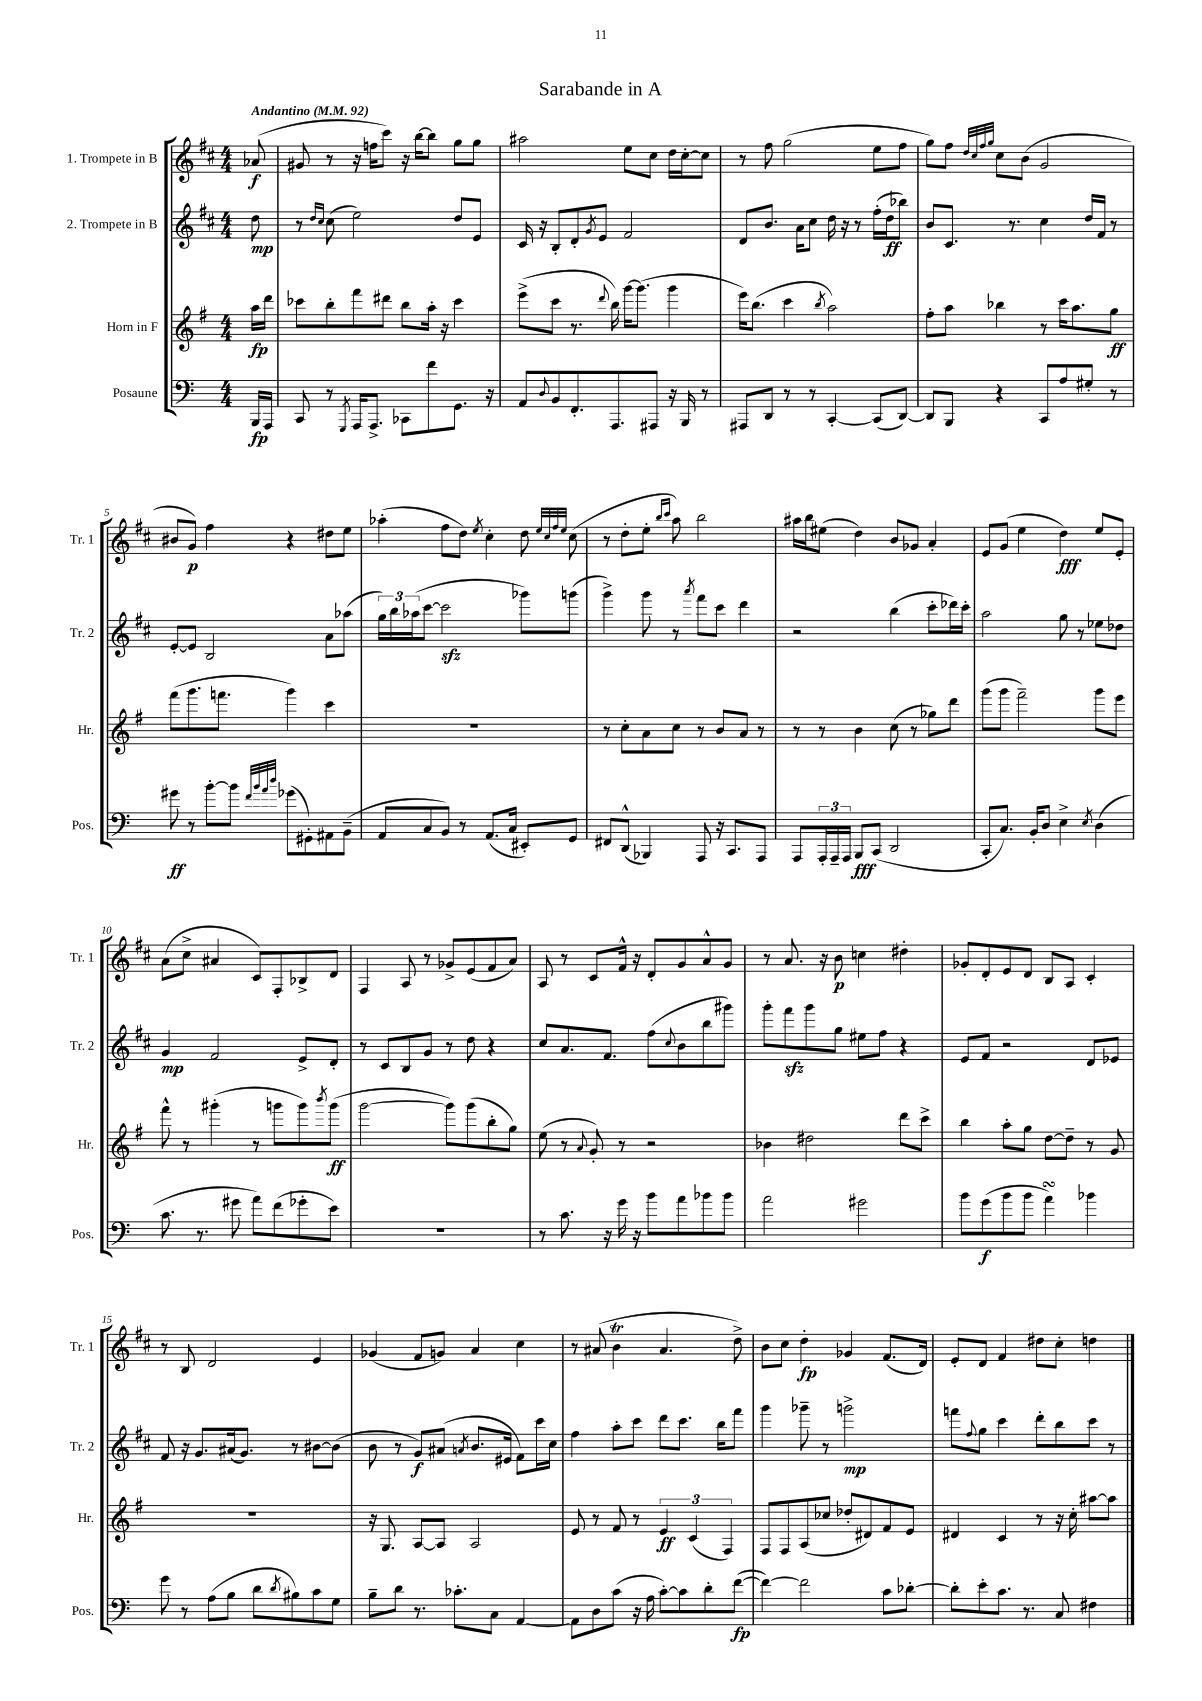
\header { title = "Sarabande in A" }
<<
\new StaffGroup <<
\new Staff = "s0" \with { instrumentName = "1. Trompete in B" shortInstrumentName = "Tr. 1" } {
    \clef treble \key d \major \numericTimeSignature \time 4/4 \partial 8 \tempo "Andantino" 4 = 92
    aes'8\f( |
    gis'8 r8 r16 f''16 cis'''8) r16 b''16~ b''8 g''8 g''8 |
    ais''2 e''8 cis''8 d''16 cis''16~-. cis''8 |
    r8 fis''8 g''2( e''8 fis''8 |
    g''8) fis''8 \grace { d''32 cis''32 fis''32 g''32 } cis''8 b'8( g'2 |
    bis'8 g'8\p) fis''4 r4 dis''8 e''8 |
    aes''4-.( fis''8 d''8) \acciaccatura { e''8 } cis''4-. d''8 \grace { e''32 cis''32 fis''32 e''32 } cis''8( |
    r8 d''8-. e''8-. \grace { b''16 cis'''16 } a''8) b''2 |
    ais''16 b''16 eis''8( d''4) b'8 ges'8 a'4-. |
    e'8 g'8( e''4 d''4\fff) e''8 e'8-. |
    a'8( cis''8-> ais'4 cis'8) fis8-. bes8-> d'8 |
    fis4 a8 r8 ges'8-> e'8( fis'8 a'8) |
    a8 r8 cis'8 fis'16-^ r16 d'8-. g'8 a'8-^ g'8 |
    r8 a'8. r16 b'8\p c''4 dis''4-. |
    ges'8-. d'8-. e'8 d'8 b8 a8 cis'4-. |
    r8 b8 d'2 e'4 |
    ges'4( fis'8 g'8) a'4 cis''4 |
    r8 ais'8( b'4\trill ais'4. d''8->) |
    b'8 cis''8 d''4-.\fp ges'4 fis'8.( d'16) |
    e'8-. d'8 fis'4 dis''8 cis''8-. d''4 \bar "|." |
}
\new Staff = "s1" \with { instrumentName = "2. Trompete in B" shortInstrumentName = "Tr. 2" } {
    \clef treble \key d \major \numericTimeSignature \time 4/4 \partial 8
    d''8\mp |
    r8 \grace { d''16 cis''16 } cis''8( e''2) d''8 e'8 |
    cis'16 r16 b8-. d'8-. \acciaccatura { g'8 } e'8 fis'2 |
    d'8 b'8. a'16 cis''8 d''16 r16 r8 fis''16-.( d''16\ff bes''8) |
    b'8 cis'8. r8. cis''4 d''16 fis'16 r8 |
    e'8~-. e'8 b2 a'8 aes''8( |
    \tuplet 3/2 { g''16) b''16 aes''16( } cis'''8~ cis'''2\sfz ges'''8) g'''8( |
    g'''4->) g'''8 r8 \acciaccatura { a'''8 } fis'''8 cis'''8 d'''4 |
    r2 b''4( cis'''8-. des'''16) cis'''16-. |
    a''2 g''8 r8 ees''8 des''8 |
    g'4\mp fis'2 e'8-> d'8-. |
    r8 cis'8 b8 g'8 r8 d''8 r4 |
    cis''8 a'8. fis'8. fis''8( \appoggiatura { cis''8 } b'8 b''8 gis'''8) |
    g'''8-. fis'''8\sfz g'''8 g''8 eis''8 fis''8 r4 |
    e'8 fis'8 r2 d'8 ees'8 |
    fis'8 r16 g'8. ais'16( g'8.) r8 bis'8~ bis'8( |
    b'8 r8 g'8\f) ais'8( \acciaccatura { a'8 } b'8. eis'16 fis'8) cis'''16 cis''16 |
    fis''4 a''8-. cis'''8 d'''8 cis'''8. b''16 fis'''8 |
    g'''4 ges'''8-- r8 g'''2->\mp |
    f'''8 \appoggiatura { fis''8 } g''8 cis'''4 d'''8-. b''8 cis'''8 r8 \bar "|." |
}
\new Staff = "s2" \with { instrumentName = "Horn in F" shortInstrumentName = "Hr." } {
    \clef treble \key g \major \numericTimeSignature \time 4/4 \partial 8
    a''16\fp d'''16 |
    ces'''8 b''8-. fis'''8 dis'''8 b''8 a''16-. r16 ces'''4 |
    e'''8->( c'''8 r8. \appoggiatura { d'''8 } b''16) g'''16~ g'''8.( g'''4 |
    e'''16) b''8.( c'''4 \acciaccatura { b''8 } a''2) |
    fis''8-. a''8 bes''4 r8 c'''16 a''8. g''8\ff |
    fis'''8( g'''8. f'''8. g'''4) c'''4 |
    R1 |
    r8 c''8-. a'8 c''8 r8 b'8 a'8 r8 |
    r8 r8 b'4 c''8( r8 ges''8) d'''8 |
    g'''8( g'''8 fis'''2--) g'''8 e'''8 |
    fis'''8-^ r8 gis'''4-.( r8 g'''8 g'''8) \acciaccatura { b'''8 } g'''8\ff( |
    g'''2~ g'''8) g'''8( b''8-. g''8) |
    e''8( r8 \appoggiatura { a'8 } g'8-.) r8 r2 |
    bes'4 dis''2 d'''8 c'''8-> |
    b''4 a''8-. g''8 d''8~ d''8-- r8 g'8 |
    R1 |
    r16 g8. a8~ a8 a2 |
    e'8 r8 fis'8 r8 \tuplet 3/2 { e'4\ff c'4( fis4) } |
    fis8 fis8 a8( ces''8 des''8-. dis'8) fis'8 e'8 |
    dis'4 c'4 r8 r16 c''16-. ais''8~ ais''8 \bar "|." |
}
\new Staff = "s3" \with { instrumentName = "Posaune" shortInstrumentName = "Pos." } {
    \clef bass \key c \major \numericTimeSignature \time 4/4 \partial 8
    b,,16\fp a,,16 |
    c,8 r8 \acciaccatura { g,,8 } a,,16 a,,8.-> ces,8 f'8 g,8. r16 |
    a,8 \appoggiatura { d8 } b,8 f,8.-. a,,8. ais,,8 r16 b,,16 r8 |
    ais,,8 d,8 r8 r8 c,4~-. c,8( d,8~) |
    d,8 b,,8 r4 c,8 a8 gis8-. r8 |
    gis'8\ff r8 b'8~-. b'8 \grace { f'32 b'32 a'32 d''32 } ges'8( gis,8-.) ais,8 b,8--( |
    a,8 c8 b,8) r8 a,8.( c16 eis,8-.) g,8 |
    fis,8 d,8-^( bes,,4) a,,8 r16 c,8. a,,8 |
    a,,8 \tuplet 3/2 { a,,16-. a,,16-- a,,16 } b,,8\fff c,8( d,2 |
    c,8-. c8.) b,16-. d8 e4-> \acciaccatura { e8 } d4( |
    c'8. r8. gis'8 a'8) f'8( ges'8-. e'8) |
    R1 |
    r8 c'8. r16 g'16 r16 b'8 a'8 bes'8 bes'8 |
    a'2 gis'2 |
    b'8 g'8\f( b'8 b'8 a'4\turn) bes'4 |
    g'8 r8 a8( b8 d'8 \acciaccatura { d'8 } bis8) c'8 g8 |
    b8-- d'8 r8. ces'8.-. c8 a,4~ |
    a,8 d8 c'8( r16 a16 c'8~-.) c'8 d'8-. f'8~\fp( |
    f'4~) f'2 c'8 des'8~-. |
    des'8-. e'8-. c'8. r8. c8 fis4 \bar "|." |
}
>>
>>
